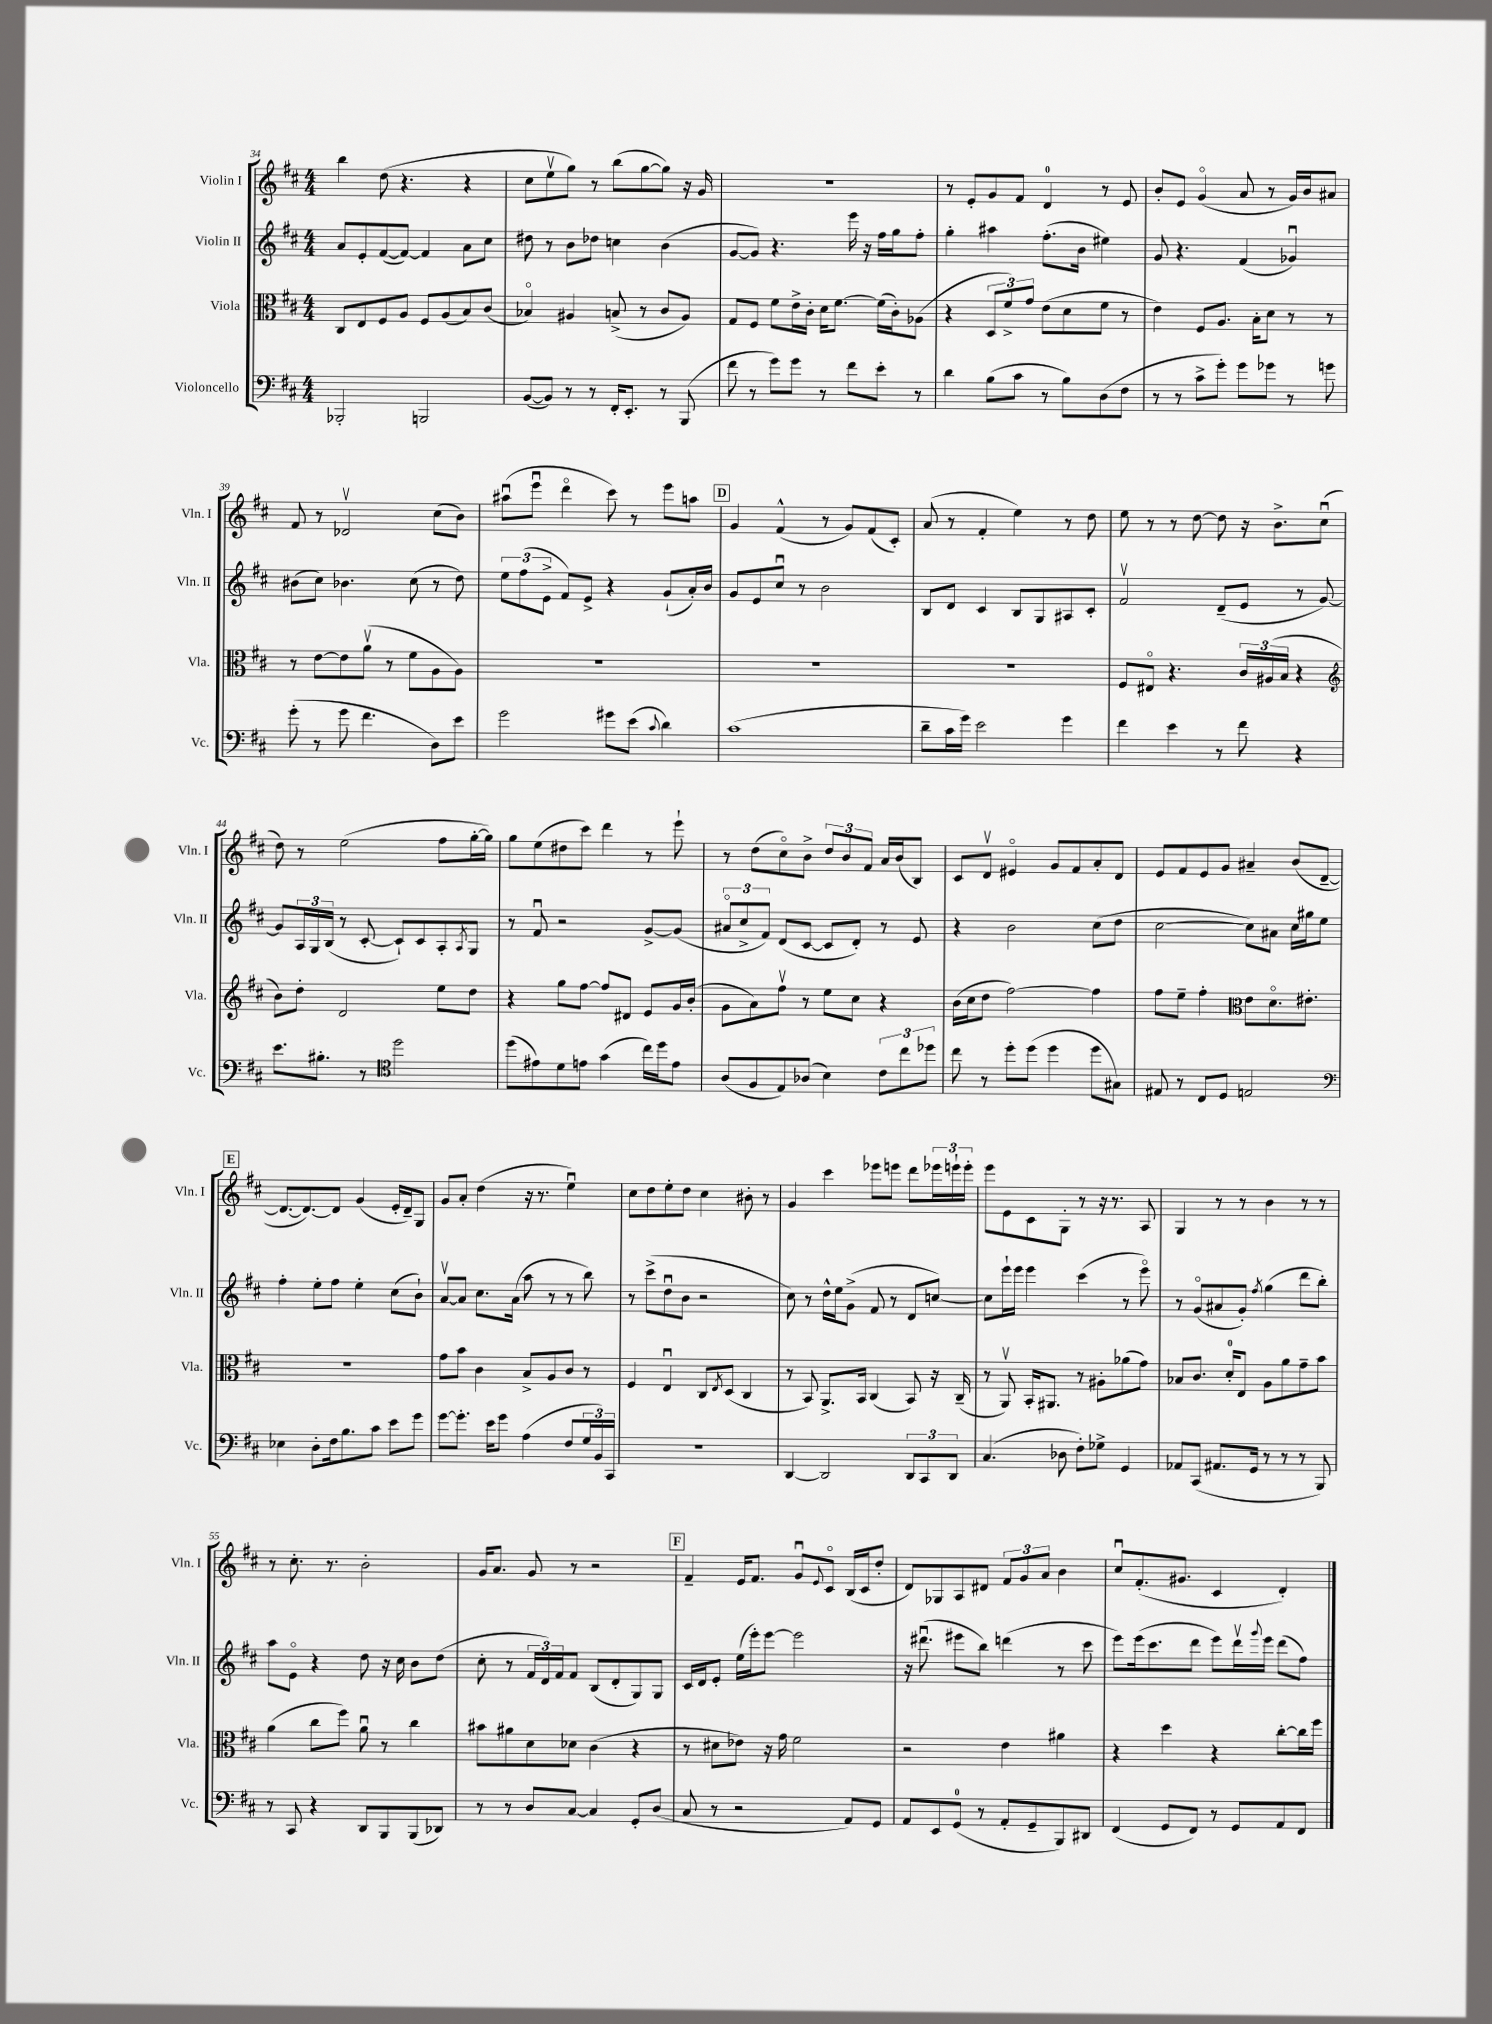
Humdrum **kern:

**kern	**kern	**kern	**kern
*staff4	*staff3	*staff2	*staff1
*clefF4	*clefC3	*clefG2	*clefG2
*k[f#c#]	*k[f#c#]	*k[f#c#]	*k[f#c#]
*M4/4	*M4/4	*M4/4	*M4/4
2BBB-'	8C#	8a	4bb
.	8E	8e'	.
.	8F#	([8f#	(8dd
.	8A	8f#_)	4.r
2BBB	8F#	4f#]	.
.	(8A	.	.
.	8B)	8a	4r
.	(8c#	8cc#	.
=	=	=	=
([8BB	4B-o)	8dd#	8cc#
8BB])	.	8r	8eev
8r	4A#	8b	8gg)
8r	.	8dd-	8r
16FF#'	(8B^	4cc	(8bb
8.EE'	.	.	.
.	8r	.	[8gg
8r	8c#	(4b	8gg])
(8BBB	8A#)	.	16r
.	.	.	16g
=	=	=	=
8f#	8G	[8g	1r
8r	8F#	8g])	.
8g)	8f#	4.r	.
8g	16e^	.	.
.	16c#'	.	.
8r	16d	.	.
.	[8.f#	.	.
8f#	.	16eee	.
.	.	16r	.
8e'	(16f#]	16ff#	.
.	16c#')	16gg	.
8r	(8A-	8ff#'	.
=	=	=	=
4d	4r	4gg'	8r
.	.	.	8e'
(8B	12D	4aa#	8g
.	12f#^)	.	.
8c#	.	.	8f#
.	12g	.	.
8r	(8e	(8.ff#'	4d
8B)	8d	.	.
.	.	16b	.
(8D	8f#	4ee#)	8r
8F#	8r	.	8e
=	=	=	=
8r	4e)	8g	8b'
8r	.	4.r	8e
8c#^	8F#	.	(4go
8g')	8.A	.	.
8g	.	(4f#	8a
.	16B'	.	.
8g-	8d	.	8r
8r	8r	4g-u)	16g)
.	.	.	16b
8g	8r	.	8a#
=	=	=	=
(8g'	8r	(8b#	8f#
8r	[8e	8cc#)	8r
8g	8e]	4.b-	2d-v
4.f#	(8av	.	.
.	8r	.	.
.	8f#	(8cc#	.
8D)	8A	8r	(8cc#
8e	8A)	8dd)	8b)
=	=	=	=
2g	1r	12ee	(8aa#u
.	.	(12ff#	.
.	.	.	8eeeu
.	.	12e^	.
.	.	8f#)	4dddo
.	.	8e^	.
8g#	.	4r	8ccc#)
(8e	.	.	8r
8qqc#	.	.	.
4d)	.	(8g`	8eee
.	.	16a')	8aa
.	.	16b	.
=	=	=	=
(1c#	1r	8g	4g
.	.	8e	.
.	.	8cc#u	(4f#^^
.	.	8r	.
.	.	2b	8r
.	.	.	8g)
.	.	.	(8f#
.	.	.	8c#')
=	=	=	=
8d~	1r	8B	(8a
16c#	.	8d	8r
16g)	.	.	.
2e	.	4c#	4f#'
.	.	8B	4ee)
.	.	8G	.
4g	.	8A#	8r
.	.	8c#'	8dd
=	=	=	=
4f#	8F#	2f#v	8ee
.	8E#o	.	8r
4e	4.r	.	8r
.	.	.	[8dd
8r	.	(8d~	8dd]
8f#	24c#	8e	16r
.	(24A#	.	.
.	.	.	8.b^
.	24B	.	.
4r	4r	8r	.
.	.	[8g)	(8cc#u
=	=	=	=
*	*clefG2	*	*
8.e	8b)	8g]	8dd)
.	8dd'	24A	8r
.	.	24G	.
8.B#'	.	.	.
.	.	(24B	.
.	2d	8r	(2ee
8r	.	[8c#'	.
*clefC4	*	*	*
2dd	.	8c#`])	.
.	.	8c#	.
.	8ee	8A'	8ff#
.	.	8qA	.
.	8dd	8G	[16gg'
.	.	.	16gg])
=	=	=	=
(8dd	4r	8r	8gg
8e#)	.	8f#u	(8ee
8d	8gg	2r	8dd#
8e	[8ff#	.	8ccc#)
(4g	8ff#]	.	4ddd
.	8d#	.	.
16cc#)	8e	[8g^	8r
16dd	.	.	.
8e	16g	(8g]	8eee`
.	(16b'	.	.
=	=	=	=
(8A	8g	12a#o	8r
.	.	12cc#^	.
8F#	8a)	.	(8dd
.	.	12f#)	.
8E)	8ff#v	(8d	8cc#o)
(8A-	8r	[8c#	8b^
4B)	8ee	8c#]	12dd
.	.	.	12b
.	8cc#	8d')	.
.	.	.	12f#
12c#	4r	8r	16a
.	.	.	(16b
12cc#	.	.	.
.	.	8e	8B)
12dd-	.	.	.
=	=	=	=
8cc#	(16b	4r	8c#
.	16cc#	.	.
8r	8dd	.	8dv
8dd'	[2ff#)	2b	4e#o
(8dd	.	.	.
4dd	.	.	8g
.	.	.	8f#
8dd	4ff#]	(8cc#	8a'
8G#)	.	8dd	8d
=	=	=	=
8E#	8ff#	[2cc#	8e
8r	8ee~	.	8f#
8C#	4ff#'	.	8e
8D	.	.	8g
*	*clefC3	*	*
2E	8e	8cc#])	4a#~
.	8.do	8a#	.
.	.	16cc#	(8b
.	8.e#'	16gg#	.
.	.	8ee	[8d~
=	=	=	=
*clefF4	*	*	*
4E-	1r	4ff#'	8.d_
.	.	.	8.d_)
8D'	.	8ee'	.
16F#	.	8ff#	8d]
8.B	.	.	.
.	.	4ee'	(4g
8c#	.	.	.
8e	.	(8cc#	16e'
.	.	.	16d~)
8g	.	8b`)	8G
=	=	=	=
[8g	8g	[8av	8g
8.g']	8b	8a]	8a'
.	4c#	8.cc#	(4dd
16e	.	.	.
8g	.	.	.
.	.	(16a	.
(4A	8B^	8aa	16r
.	.	.	8.r
.	8A	8r	.
8F#	8c#	8r	4eeu)
24G	8r	8bb)	.
24BB)	.	.	.
24CC#	.	.	.
=	=	=	=
1r	4F#	8r	8cc#
.	.	(8ccc#^	8dd
.	4Eu	8ddu	8ee'
.	.	8b	8dd
.	8C#	2r	4cc#
.	8qE	.	.
.	(8D	.	.
.	4C#	.	8b#'
.	.	.	8r
=	=	=	=
[4DD	8r	8cc#)	4g
.	8BB)	8r	.
2DD]	8.AA^	16dd^^	4ccc#
.	.	16ee	.
.	.	(8g^	.
.	16BB	.	.
.	(4C#	8f#	8eee-
.	.	8r	8eee
12DD	8BB)	8d	8ddd
12CC#	.	.	.
.	16r	[8cc)	24eee-
12DD	.	.	24eee`
.	(16C#~	.	.
.	.	.	24eee'
=	=	=	=
(4.C#	8r	8cc]	8eee
.	8AAv)	16eee`	8e
.	.	16eee	.
.	16BB'	4eee	8c#
.	8.AA#	.	.
8D-	.	.	8G'
8F#')	8r	(4ccc#	8r
8G-^	8A#'	.	16r
.	.	.	8.r
4GG	(8a-	8r	.
.	8g)	8eeeo)	8A
=	=	=	=
8AA-	8B-	8r	4G
(8CC#	8.c#	(8go	.
8.AA#	.	8a#	8r
.	16d'	.	.
.	8E	8g')	8r
16GG	.	.	.
.	.	8qff#	.
8r	8A	(4gg	4b
8r	8a	.	.
8r	8g~	8ddd	8r
8BBB)	8b	8bb')	8r
=	=	=	=
8r	(4a	8aa	8r
8CC#	.	8eo	8.cc#'
4r	8cc#	4r	.
.	.	.	8.r
.	8ff#)	.	.
8DD	8au	8dd	2b'
8BBB	8r	16r	.
.	.	16cc#	.
(8BBB	4cc#	8b	.
8DD-)	.	(8dd	.
=	=	=	=
8r	8b#	8cc#'	16g
.	.	.	8.a
8r	8a#	8r	.
8D	8d	24f#	8g
.	.	24d)	.
.	.	24f#	.
[8C#	8d-	8f#	8r
4C#]	(4c#	(8B	2r
.	.	8d'	.
8GG'	4r	8G)	.
(8D	.	8G	.
=	=	=	=
8C#	8r	16c#	4f#~
.	.	16d	.
8r	8d#	8e'	.
2r	8e-)	(16ee	16e
.	.	16eee')	8.f#
.	16r	[8eee	.
.	16g	.	.
.	2f#	2eee]	8gu
.	.	.	8qqe
.	.	.	8c#o
8AA)	.	.	(16B
.	.	.	16c#
8GG	.	.	8dd'
=	=	=	=
8AA	2r	16r	8d)
.	.	(8.ddd#u	.
8EE	.	.	8G-
(8GG	.	8eee#	8A
8r	.	8bb)	8d#
8AA'	4e	(4ddd	12f#
.	.	.	12g
8GG~	.	.	.
.	.	.	12a
8BBB)	4a#	8r	4b
8DD#	.	8ccc#	.
=	=	=	=
(4FF#	4r	8eee)	8cc#u
.	.	(16eee	(8.f#'
.	.	8.ccc#	.
8GG	4dd	.	.
.	.	.	8.g#
8FF#)	.	8ddd	.
8r	4r	8eee)	4c#
8GG	.	16dddv	.
.	.	8qqggg	.
.	.	16eee	.
8AA	[8cc#'	(8ddd	4d')
8FF#	16cc#]	8ff#)	.
.	16ff#	.	.
==	==	==	==
*-	*-	*-	*-
